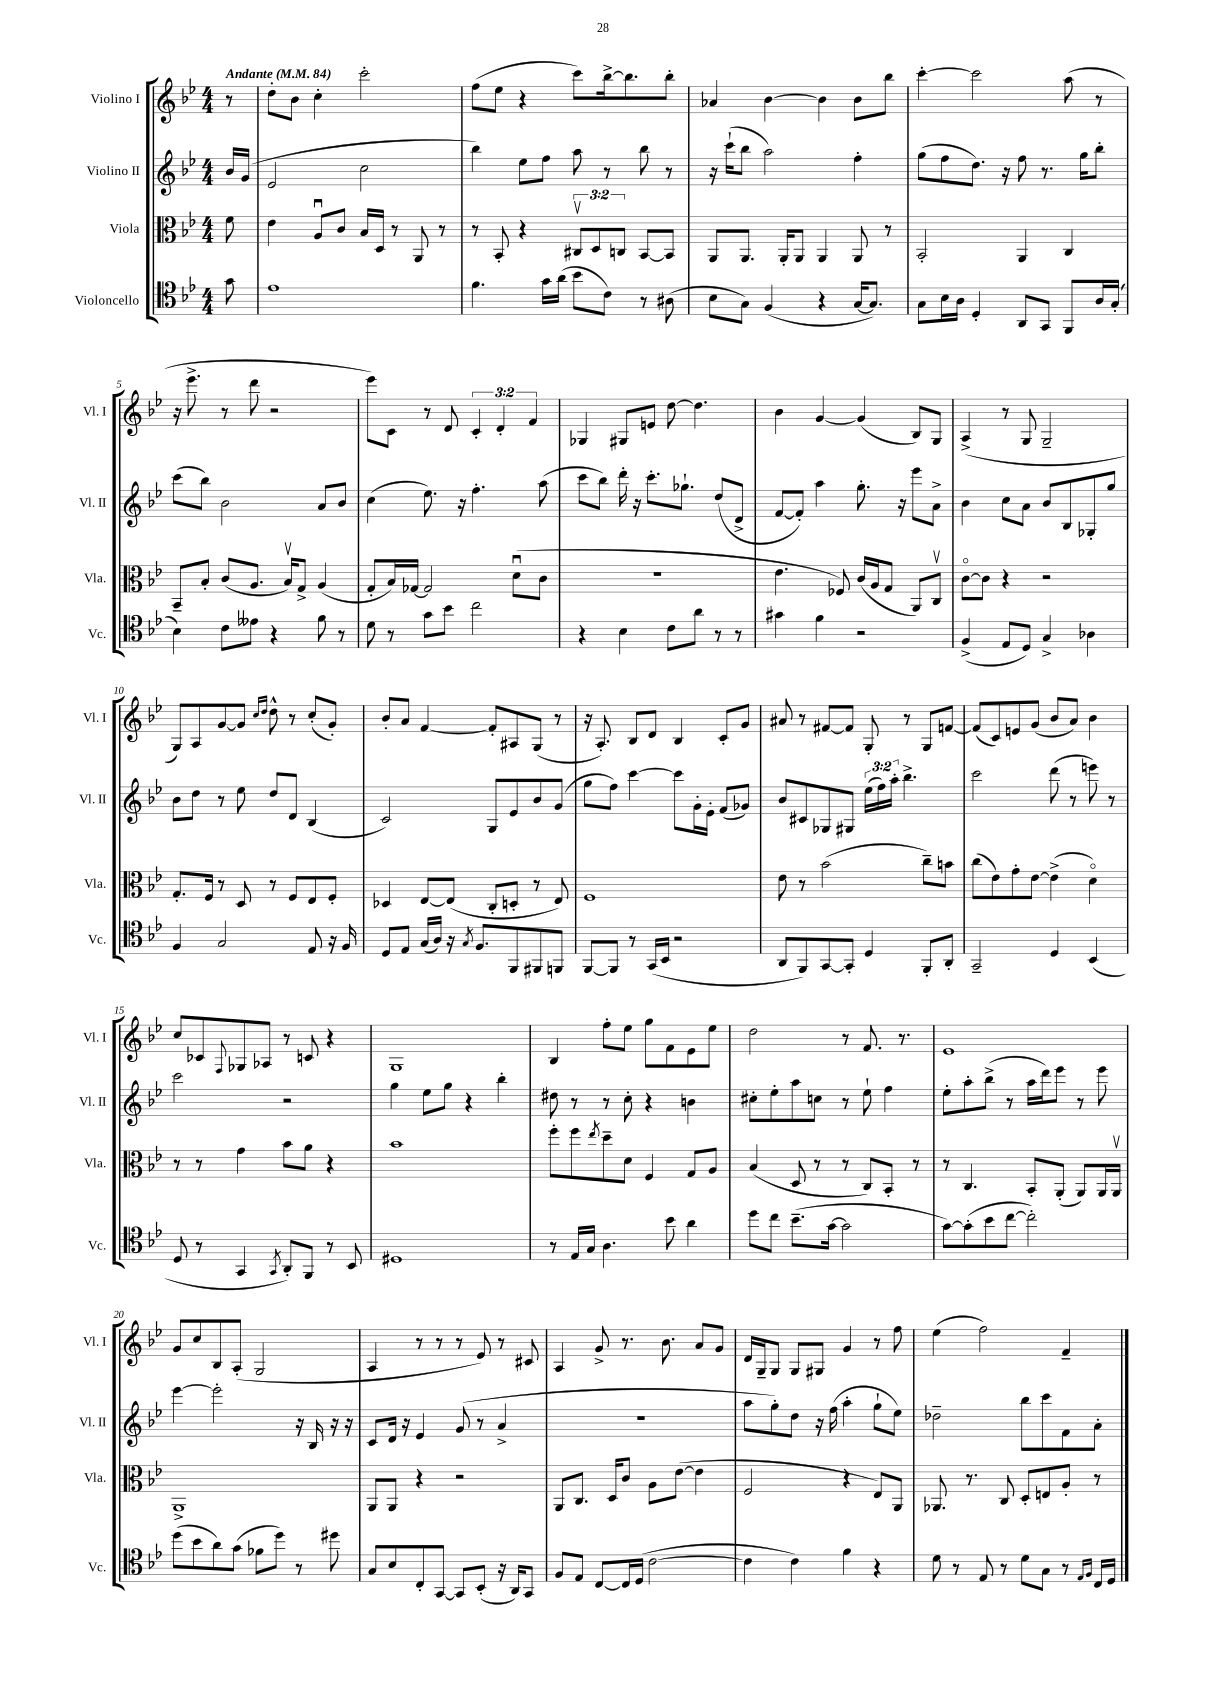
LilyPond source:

<<
\new StaffGroup <<
\new Staff = "s0" \with { instrumentName = "Violino I" shortInstrumentName = "Vl. I" } {
    \clef treble \key bes \major \numericTimeSignature \time 4/4 \override Staff.TupletNumber.text = #tuplet-number::calc-fraction-text \partial 8 \tempo "Andante" 4 = 84
    r8 |
    d''8-. bes'8 c''4-. c'''2-. |
    f''8( ees''8 r4 c'''8) bes''16~-> bes''8. bes''8-. |
    aes'4 bes'4~ bes'4 bes'8 bes''8 |
    c'''4~-. c'''2 a''8( r8 |
    r16 ees'''8.-> r8 d'''8 r2 |
    ees'''8) c'8 r8 d'8 \tuplet 3/2 { c'4-. d'4-. f'4 } |
    ges4 gis8 e'8 d''8~ d''4. |
    bes'4 g'4~ g'4( bes8) g8 |
    a4->( r8 g8 g2-- |
    g8) a8 g'8~ g'8 \grace { c''16 d''16 } d''8-^ r8 c''8-.( g'8-.) |
    bes'8-. a'8 f'4~ f'8-. ais8 g8( r8 |
    r16 a8.-.) bes8 d'8 bes4 c'8-. g'8 |
    ais'8 r8 fis'8~ fis'8 g8-. r8 g8 f'8~ |
    f'8( c'8) e'8 g'8( bes'8 a'8) bes'4 |
    c''8 ces'8 \appoggiatura { f8 } ges8 aes8 r8 c'8 r4 |
    g1 |
    bes4 f''8-. ees''8 g''8 f'8 ees'8 ees''8 |
    d''2 r8 f'8. r8. |
    ees'1 |
    g'8 c''8 bes8 a8-.( g2 |
    a4 r8 r8 r8 ees'8) r8 cis'8 |
    a4 g'8-> r8. bes'8. a'8 g'8 |
    d'16 g16-- g8 g8 gis8 g'4 r8 f''8 |
    ees''4( f''2) f'4-- \bar "|." |
}
\new Staff = "s1" \with { instrumentName = "Violino II" shortInstrumentName = "Vl. II" } {
    \clef treble \key bes \major \numericTimeSignature \time 4/4 \override Staff.TupletNumber.text = #tuplet-number::calc-fraction-text \partial 8
    bes'16 g'16( |
    ees'2 c''2 |
    bes''4) ees''8 f''8 a''8 r8 bes''8 r8 |
    r16 c'''16-!( bes''8 a''2) f''4-. |
    g''8( f''8 d''8.) r16 f''8 r8. g''16 bes''8-. |
    c'''8( bes''8) bes'2 a'8 bes'8 |
    c''4( ees''8.) r16 f''4.-. a''8( |
    c'''8 bes''8) d'''16-. r16 c'''8.-. ges''8.-! d''8( d'8-> |
    f'8~ f'8-.) a''4 g''8.-. r16 ees'''8 a'8-> |
    bes'4 c''8 a'8 bes'8 bes8 ges8-. g''8 |
    bes'8 d''8 r8 ees''8 d''8 d'8 bes4( |
    c'2) g8 ees'8 bes'8 g'8( |
    g''8 f''8) c'''4~ c'''8 g'16-. ees'16-. f'8( ges'8) |
    bes'8 cis'8 ges8 gis8 \tuplet 3/2 { ees''16( f''16) a''16-. } bes''4.-> |
    c'''2 d'''8( r8 e'''8) r8 |
    c'''2 r2 |
    g''4 ees''8 g''8 r4 bes''4-. |
    dis''8 r8 r8 c''8-. r4 b'4 |
    cis''8-. ees''8-. a''8 c''8 r8 ees''8-! f''4 |
    ees''8-. a''8-. bes''8->( r8 a''16 d'''16) ees'''8 r8 ees'''8 |
    ees'''4~ ees'''2-. r16 bes16 r16 r16 |
    c'8 d'16 r16 ees'4 g'8( r8 a'4-> |
    R1 |
    a''8 g''8-.) d''8 r16 f''16( a''4-. g''8-! ees''8) |
    des''2-- bes''8 c'''8 f'8 a'8-. \bar "|." |
}
\new Staff = "s2" \with { instrumentName = "Viola" shortInstrumentName = "Vla." } {
    \clef alto \key bes \major \numericTimeSignature \time 4/4 \override Staff.TupletNumber.text = #tuplet-number::calc-fraction-text \partial 8
    f'8 |
    ees'4 a8\downbow c'8 bes16 d16 r8 a,8 r8 |
    r8 bes,8-. r4 \tuplet 3/2 { cis8\upbow d8 c8 } bes,8~ bes,8 |
    a,8 a,8. a,16-. a,8 a,4 a,8 r8 |
    bes,2-. a,4 c4 |
    bes,8-- bes8-. c'8( a8. bes16\upbow) g8-> a4( |
    g8-. bes16) ges16~ ges2 d'8\downbow( c'8 |
    R1 |
    ees'4. fes8) c'16( a16 g8 a,8) c8\upbow |
    c'8~\flageolet c'8 r4 r2 |
    g8.-. f16 r8 d8 r8 f8 ees8 f8-. |
    des4 ees8~ ees8( c8-. d8-. r8 ees8) |
    f1 |
    ees'8 r8 bes'2( c''8--) b'8 |
    c''8( ees'8) g'8-. ees'8~ ees'4->( d'4\flageolet) |
    r8 r8 g'4 bes'8 a'8 r4 |
    bes'1 |
    f''8-. f''8 \acciaccatura { ees''8 } d''8-- d'8 f4 g8 a8 |
    bes4( d8 r8 r8 c8) bes,8-. r8 |
    r8 c4. bes,8-. a,8-.( a,8) a,16 a,16\upbow |
    a,1-> |
    a,8 a,8 r4 r2 |
    a,8 c8. d16 c'8 a8 ees'8~( ees'4 |
    f2 r4 ees8) a,8 |
    aes,8. r8. c8 d8-. e8 a8-. r8 \bar "|." |
}
\new Staff = "s3" \with { instrumentName = "Violoncello" shortInstrumentName = "Vc." } {
    \clef tenor \key bes \major \numericTimeSignature \time 4/4 \partial 8
    g'8 |
    ees'1 |
    f'4. g'16 a'16( bes'8 c'8) r8 ais8( |
    bes8 g8) f4( r4 g16~ g8.) |
    g8 bes16 a16 d4-. a,8 g,8 f,8 a16 g16-.( |
    bes4) c'8 eeses'8 r4 f'8 r8 |
    d'8 r8 g'8 bes'8 c''2 |
    r4 bes4 c'8 a'8 r8 r8 |
    gis'4 f'4 r2 |
    f4->( ees8 d8) g4-> aes4 |
    f4 g2 ees8 r16 f16 |
    d8 ees8 g16( a16) r16 \acciaccatura { g8 } f8. f,8 fis,8 f,8 |
    f,8~ f,8 r8 g,16( bes,16 r2 |
    a,8 f,8) g,8~ g,8-. d4 f,8-. a,8-. |
    g,2-- d4 bes,4( |
    d8 r8 g,4 \acciaccatura { g,8 } a,8-.) f,8 r8 bes,8 |
    dis1 |
    r8 ees16 g16 a4. bes'8 a'4 |
    d''8 c''8 bes'8.--( g'16~ g'2 |
    g'8~) g'8-.( bes'8 c''8~ c''2-.) |
    d''8( bes'8 a'8) g'8( fes'8 d''8) r8 dis''8 |
    g8 bes8 c8-. g,8~ g,8 bes,8-.( r16 a,16) g,8 |
    f8 ees8 c8~ c16 d16( c'2~ |
    c'4 c'4) f'4 r4 |
    d'8 r8 ees8 r8 d'8 g8 r8 \grace { ees16 f16 } c16 d16 \bar "|." |
}
>>
>>
